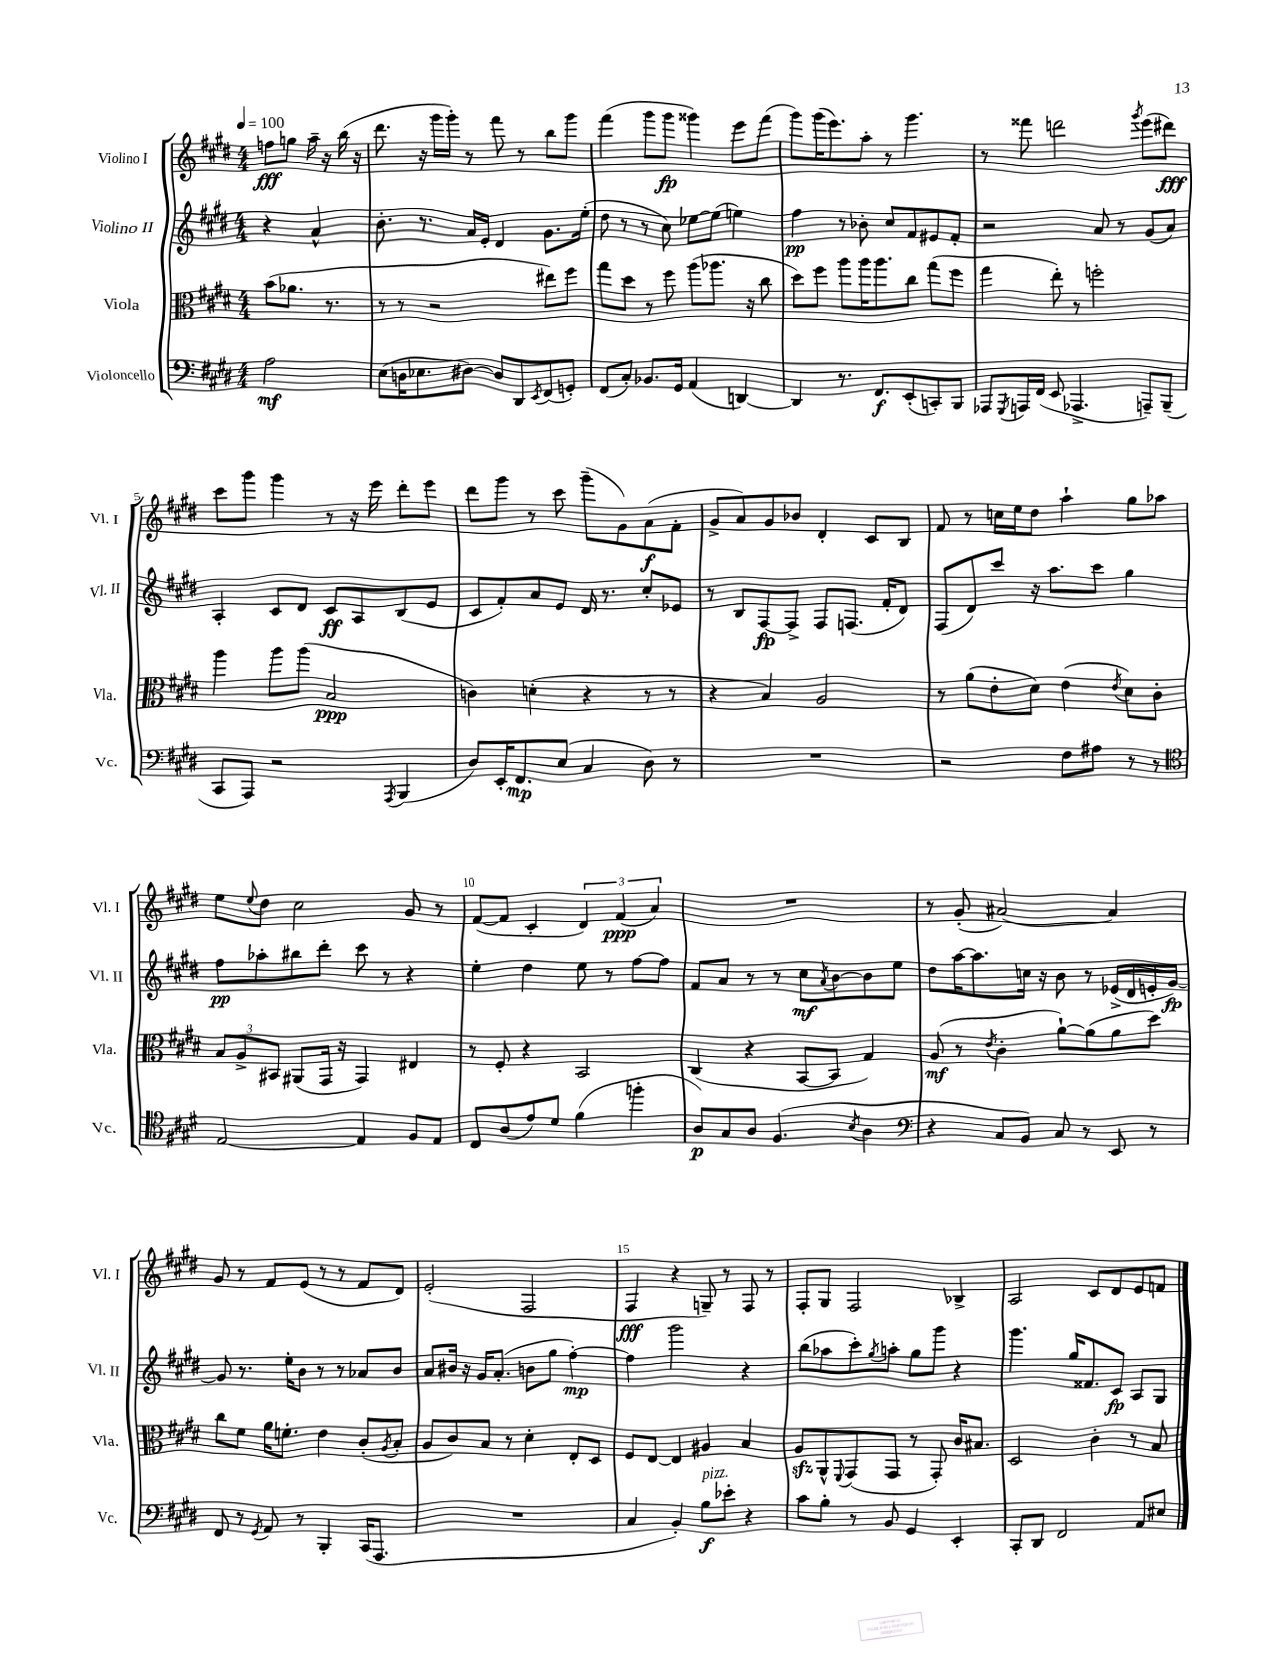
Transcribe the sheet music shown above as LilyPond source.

<<
\new StaffGroup <<
\new Staff = "s0" \with { instrumentName = "Violino I" shortInstrumentName = "Vl. I" } {
    \clef treble \key e \major \numericTimeSignature \time 4/4 \partial 2 \tempo 4 = 100
    f''8\fff g''8 a''16-- r16 b''16( r16 |
    dis'''8. r16 gis'''16 gis'''16-.) r8 fis'''8 r8 b''8 gis'''8 |
    fis'''4( gis'''8 gis'''8\fp gisis'''4) e'''8 fis'''8( |
    gis'''8) gis'''16( e'''8.) a''8-. r8 gis'''4. |
    r8 fisis'''8 d'''2 \acciaccatura { gis'''8 } e'''8( dis'''8\fff) |
    cis'''8 gis'''8 gis'''4 r8 r16 e'''16 dis'''8-. e'''8 |
    dis'''8 gis'''8 r8 cis'''8 gis'''8--( gis'8) a'8\f( fis'8-. |
    gis'8-> a'8) gis'8 bes'8 dis'4-. cis'8 b8 |
    fis'8 r8 c''16 e''16 dis''8 a''4-! gis''8 aes''8 |
    e''8 \appoggiatura { e''8 } dis''8 cis''2 gis'8 r8 |
    fis'8~( fis'8 cis'4-. \tuplet 3/2 { dis'4) fis'4\ppp( a'4) } |
    R1 |
    r8 gis'8-.( ais'2~) ais'4 |
    gis'8 r8 fis'8 e'8( r8 r8 fis'8 dis'8) |
    e'2-.( fis2 |
    fis4\fff r4 g8--) r8 fis8 r8 |
    fis8-. gis8 fis2 bes4-> |
    a2 cis'8 dis'8 e'8 f'8 \bar "|." |
}
\new Staff = "s1" \with { instrumentName = "Violino II" shortInstrumentName = "Vl. II" } {
    \clef treble \key e \major \numericTimeSignature \time 4/4 \partial 2
    r4 a'4-^ |
    b'8.-. r8. a'16 e'16-. dis'4 gis'8. e''16-.( |
    dis''8 r8 r8 cis''8) ees''8~ ees''8( e''4) |
    fis''4\pp r8 bes'8-. cis''8 fis'8 eis'8 fis'8-. |
    r2 a'8 r8 gis'8( a'8) |
    a4-. cis'8 dis'8 cis'8\ff a8 b8( e'8 |
    cis'8 fis'8-.) a'8 e'8 dis'16 r8. cis''8-. ees'8 |
    r8 b8 fis8~\fp fis8-> fis8 f8.( fis'16-. dis'8) |
    fis8( dis'8) cis'''8 r16 a''8. cis'''8 gis''4 |
    fis''8\pp aes''8-. bis''8 dis'''8-. cis'''8 r8 r4 |
    e''4-. dis''4 e''8 r8 fis''8~ fis''8 |
    fis'8 a'8 r8 r8 cis''8\mf \acciaccatura { a'8 } b'8~ b'8 e''8 |
    dis''8 a''16~ a''8. c''16 r16 b'8 r8 ees'16->( dis'16 e'16-. gis'16~\fp) |
    gis'8 r8. e''16-. b'8 r8 r8 aes'8 b'8 |
    a'8 bis'16 r16 gis'16 a'8.-.( b'8 gis''8 fis''4~-.\mp) |
    fis''4 gis'''2 r4 |
    b''8( aes''8 cis'''8-.) \acciaccatura { gis''8 } a''8-. gis''8 gis'''8 r4 |
    gis'''4. gis''16 fisis'8. cis'8\fp a8 gis8 \bar "|." |
}
\new Staff = "s2" \with { instrumentName = "Viola" shortInstrumentName = "Vla." } {
    \clef alto \key e \major \numericTimeSignature \time 4/4 \partial 2
    b'8( aes'8. r8. |
    r8 r8 r2 eis''8) fis''8 |
    gis''8 dis''8 r8 fis''8 a''8( aes''8. r16 cis''8 |
    dis''8) fis''8 a''8 a''16 a''8. cis''8 gis''8( fis''8 |
    gis''4 e''8-.) r8 f''2-. |
    a''4 a''8 a''8( b2\ppp |
    c'4) d'4-.( r4 r8 r8 |
    r4 b4) a2 |
    r8 a'8( e'8-. dis'8) e'4( \acciaccatura { e'8 } dis'8) cis'8-. |
    \tuplet 3/2 { b8 a8-> bis,8 } ais,8( gis,16 r16 gis,4) eis4 |
    r8 fis8-. r4 b,2 |
    cis4( r4 b,8~ b,8 gis4) |
    a8\mf( r8 \acciaccatura { e'8 } cis'4-. a'8~-!) a'8( a'8 dis''8) |
    cis''8 fis'8 a'16 f'8.-. e'4 cis'8-.( \acciaccatura { a8 } b8-. |
    a8 cis'8) b8 r8 dis'4-. e8-. dis8 |
    fis8 e8~ e4 ais4 b4 |
    a8\sfz a,8-^ \appoggiatura { fis,8 } gis,8( gis,8 r8 gis,8-.) cis'16 bis8. |
    dis2 cis'4-. r8 b8 \bar "|." |
}
\new Staff = "s3" \with { instrumentName = "Violoncello" shortInstrumentName = "Vc." } {
    \clef bass \key e \major \numericTimeSignature \time 4/4 \partial 2
    a2\mf |
    e8( d16 ees8. dis8~) dis8 dis,8 \acciaccatura { e,8 } fis,8( g,8-.) |
    fis,8( cis8-.) bes,8. gis,16 a,4( d,4~) |
    d,4 r8. fis,8.\f e,8-.( c,8-.) b,,8 |
    aes,,8 \acciaccatura { gis,,8 } a,,16 fis,16( e,8 aes,,4.-> a,,8--) b,,8--( |
    cis,8 a,,8) r2 \acciaccatura { a,,8 } b,,4( |
    dis8) e,16-. fis,8.\mp e8( cis4 dis8) r8 |
    R1 |
    r2 fis8 ais8 r8 r8 |
    \clef tenor e2~ e4 fis8 e8 |
    cis8 a8( e'8) dis'8 fis'4( f''4-. |
    a8\p) gis8 a8 fis4.( \acciaccatura { b8 } a4 |
    \clef bass r4 cis8 b,8) cis8 r8 e,8 r8 |
    fis,8 r8 \acciaccatura { gis,8 } a,8 r8 b,,4-. cis,16( a,,8. |
    R1 |
    cis4 b,4-.) b8\f^\markup { \italic "pizz." } ees'8-. r4 |
    cis'8 b8-. r8 b,8 gis,4 e,4-. |
    cis,8-. dis,8 fis,2 a,8 eis8 \bar "|." |
}
>>
>>
\layout { \context { \Score \override BarNumber.break-visibility = ##(#f #t #t) barNumberVisibility = #(every-nth-bar-number-visible 5) } }
